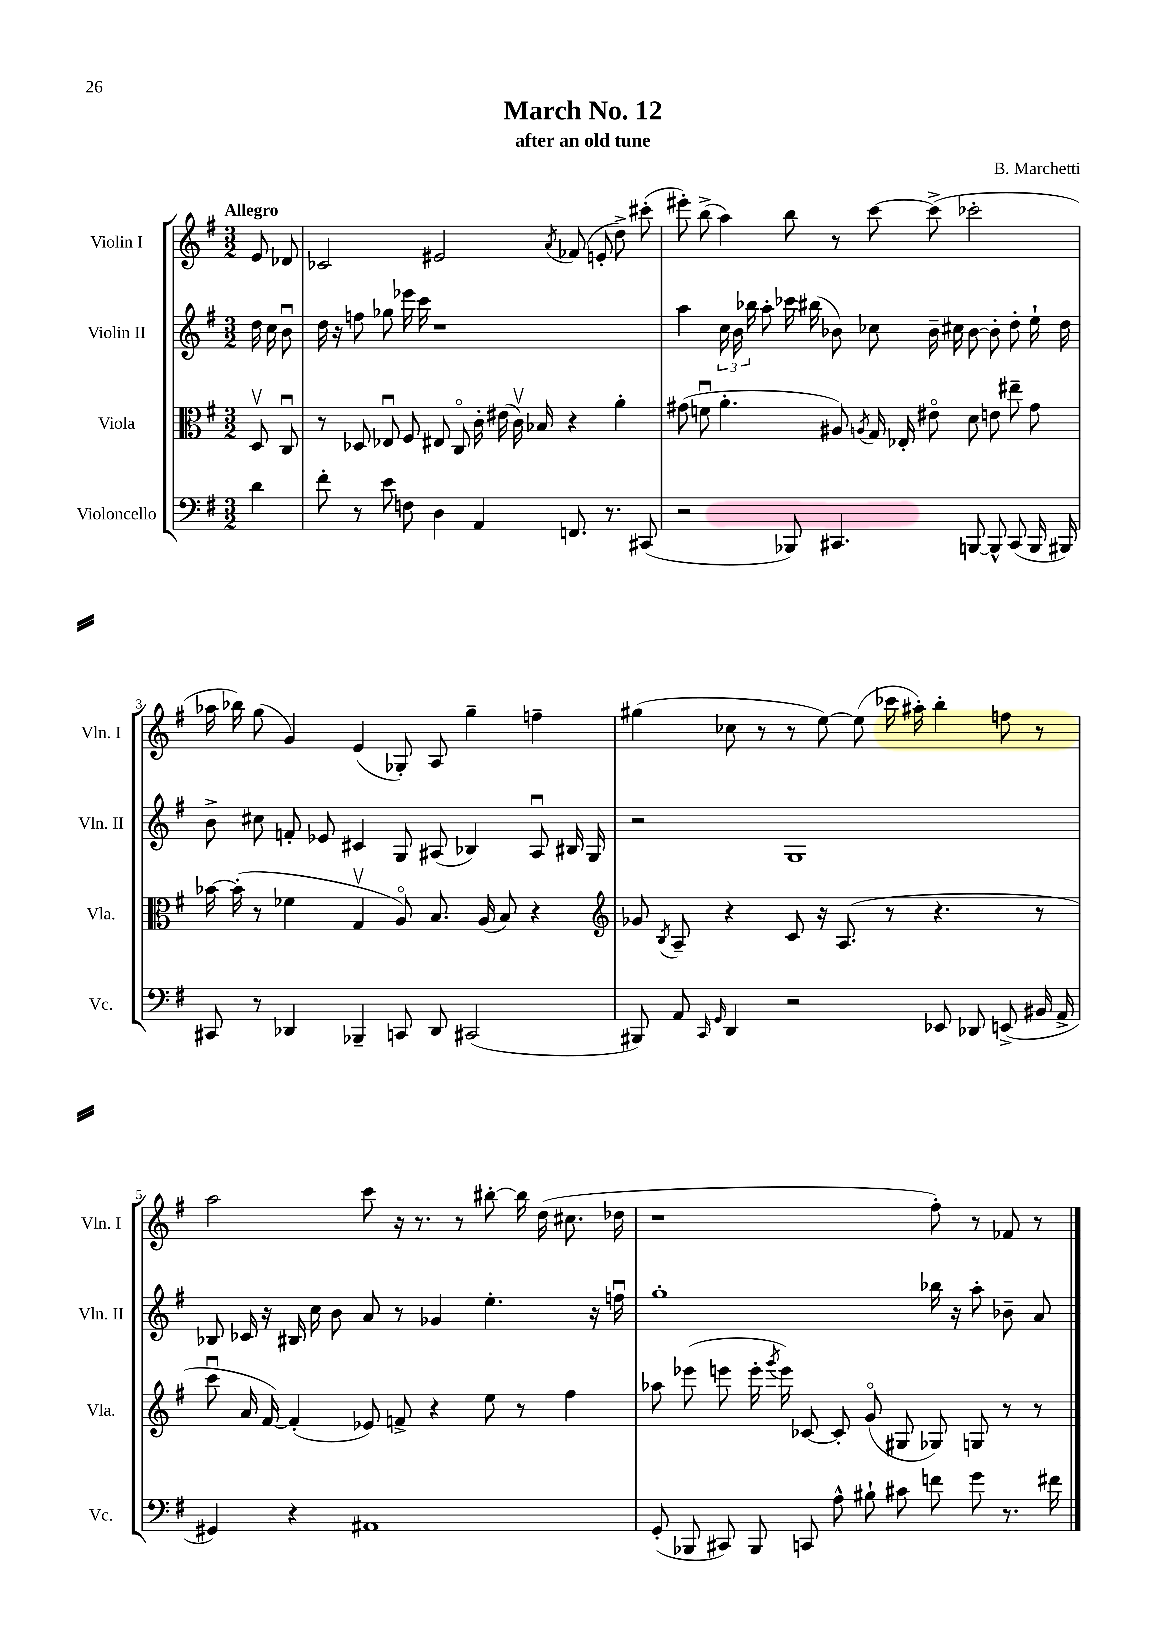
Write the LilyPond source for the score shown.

\header { title = "March No. 12" composer = "B. Marchetti" subtitle = "after an old tune" }
<<
\new StaffGroup <<
\new Staff = "s0" \with { instrumentName = "Violin I" shortInstrumentName = "Vln. I" } {
    \clef treble \key g \major \numericTimeSignature \time 3/2 \partial 4 \tempo "Allegro"
    \autoBeamOff e'8 des'8 |
    ces'2 eis'2 \acciaccatura { a'8 } fes'8( e'8-. d''8->) cis'''8-.( |
    eis'''8-.) b''8->( a''4) b''8 r8 c'''8~ c'''8->( ces'''2-. |
    aes''16 bes''16) g''8( g'4) e'4( ges8-.) a8 g''4-- f''4-- |
    gis''4( ces''8 r8 r8 e''8~) e''8( ces'''16 ais''16-.) b''4-. f''8 r8 |
    a''2 c'''8 r16 r8. r8 bis''8~-. bis''16 d''16( cis''8. des''16 |
    r1 fis''8-.) r8 fes'8 r8 \bar "|." |
}
\new Staff = "s1" \with { instrumentName = "Violin II" shortInstrumentName = "Vln. II" } {
    \clef treble \key g \major \numericTimeSignature \time 3/2 \partial 4
    \autoBeamOff d''16 c''16 b'8\downbow |
    d''16 r16 f''8 ges''8 ees'''16 c'''16 r1 |
    a''4 \tuplet 3/2 { c''16 b'16 bes''16 } a''8-. ces'''16 bis''16( bes'8) ces''8 bes'16-- cis''16 bes'8~ bes'8-. d''8-. e''16-! d''16 |
    b'8-> cis''8 f'8-. ees'8 cis'4 g8 ais8( bes4) ais8\downbow bis16 g16 |
    r2 g1 |
    bes8 ces'16 r16 bis16 c''16 b'8 a'8 r8 ges'4 e''4.-. r16 f''16\downbow |
    g''1-. bes''16 r16 a''8-. bes'8-- a'8 \bar "|." |
}
\new Staff = "s2" \with { instrumentName = "Viola" shortInstrumentName = "Vla." } {
    \clef alto \key g \major \numericTimeSignature \time 3/2 \partial 4
    \autoBeamOff d8\upbow c8\downbow |
    r8 des8 ees8\downbow fis8 eis8 c8\flageolet c'16-. eis'16( c'16\upbow) bes16 r4 a'4-. |
    gis'8( f'8\downbow a'4.-. ais8) \acciaccatura { a8 } g16 ees16-. eis'8\flageolet d'8 e'8 eis''8-- gis'8 |
    bes'16~ bes'16-.( r8 fes'4 g4\upbow a8\flageolet) b8. a16( b8) r4 |
    \clef treble ges'8 \acciaccatura { b8 } a8-- r4 c'8 r16 a8.( r8 r4. r8 |
    c'''8\downbow a'16 fis'16~) fis'4-.( ees'8) f'8-> r4 e''8 r8 fis''4 |
    aes''8 ees'''8( e'''8 e'''16-. \acciaccatura { g'''8 } e'''16) ces'8~ ces'8-. g'8\flageolet( gis8 ges8) g8 r8 r8 \bar "|." |
}
\new Staff = "s3" \with { instrumentName = "Violoncello" shortInstrumentName = "Vc." } {
    \clef bass \key g \major \numericTimeSignature \time 3/2 \partial 4
    \autoBeamOff d'4 |
    fis'8-. r8 e'8 f8 d4 a,4 f,8. r8. cis,8( |
    r2 bes,,8) cis,4. b,,8~ b,,8-^ cis,8( b,,16 bis,,16) |
    cis,8 r8 des,4 bes,,4-- c,8 des,8 cis,2( |
    bis,,8) a,8 \grace { c,16 g,16 } d,4 r2 ees,8 des,8 e,8->( bis,16 a,16-> |
    gis,4) r4 ais,1 |
    g,8-.( bes,,8 cis,8) bes,,8 c,8 a8-^ bis8-! cis'8 f'8 g'8 r8. fis'16 \bar "|." |
}
>>
>>
